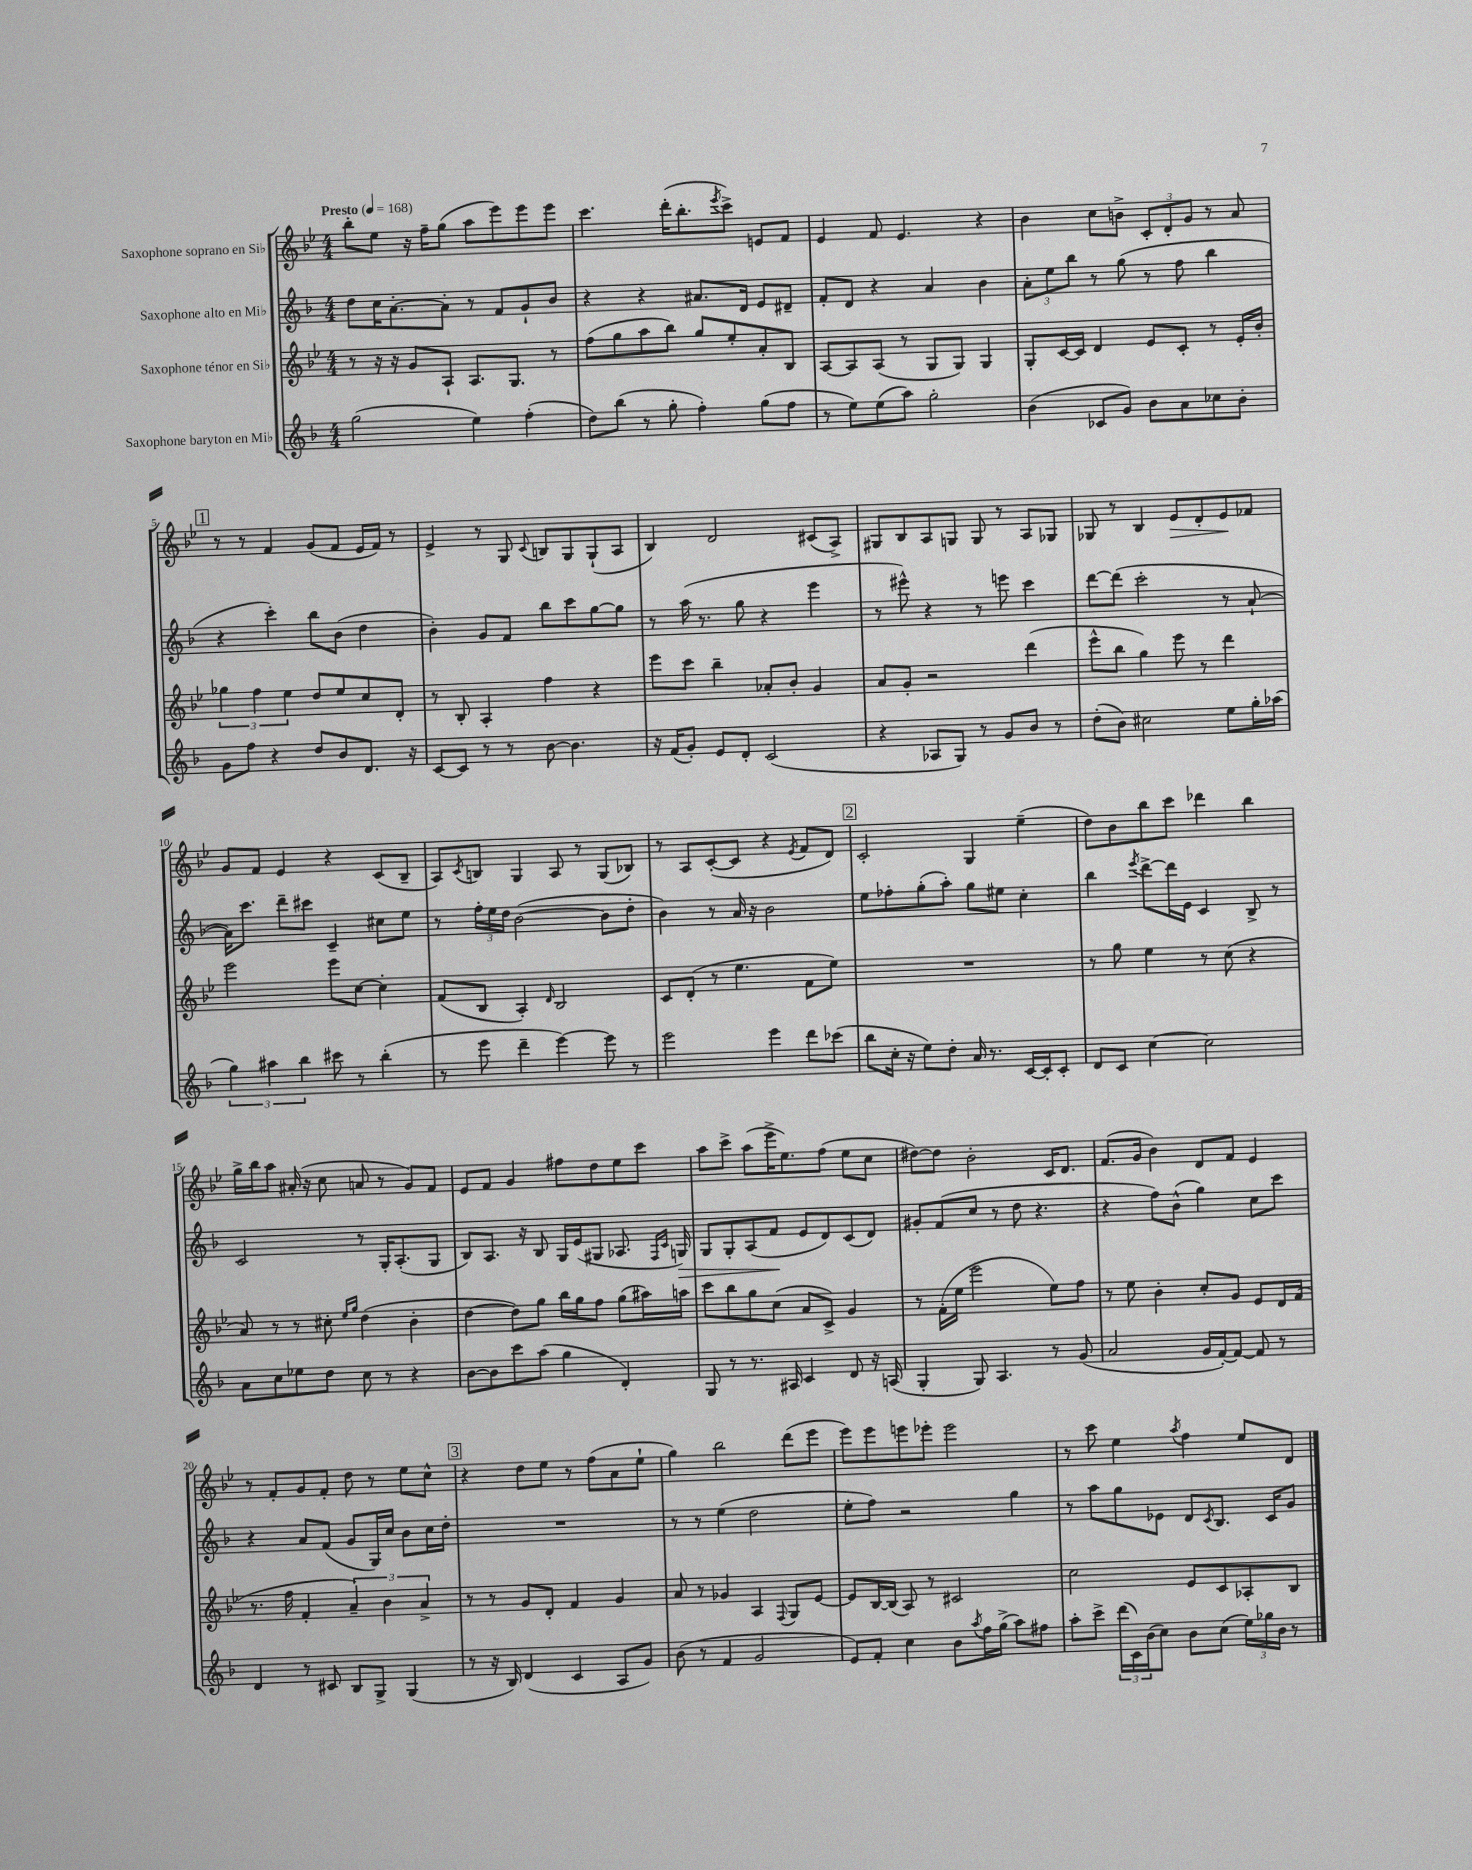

**kern	**kern	**kern	**dynam	**kern	**dynam
*part4	*part3	*part2	*part2	*part1	*part1
*staff4	*staff3	*staff2	*staff2	*staff1	*staff1
*I"Saxophone baryton en Mi♭	*I"Saxophone ténor en Si♭	*I"Saxophone alto en Mi♭	*	*I"Saxophone soprano en Si♭	*
*clefG2	*clefG2	*clefG2	*	*clefG2	*
*k[b-]	*k[b-e-]	*k[b-]	*	*k[b-e-]	*
*M4/4	*M4/4	*M4/4	*	*M4/4	*
*MM168	*MM168	*MM168	*	*MM168	*
=1	=1	=1	=1	=1	=1
!	!	!	!	!LO:TX:a:B:t=Presto	!
(2gg\	8r	8dd\L	.	8bb-'\L	.
.	16r	16cc\K	.	8ee-\J	.
.	16r	[8.a'\	.	.	.
.	8g/L	.	.	16r	.
.	.	.	.	16ff~\KL	.
.	8A`/J	8a'\J]	.	(8gg\J	.
4ee\)	8.A/L	8r	.	8aa\L	.
.	.	8f/L	.	8eee-\)	.
.	8.G/J	.	.	.	.
(4ff'\	.	8g`/	.	8eee-\	.
.	8r	8b-/J	.	8eee-\J	.
=2	=2	=2	=2	=2	=2
8dd\L)	(8ff\L	4r	.	4.ccc\	.
(8bb-\J	8gg\	.	.	.	.
8r	8aa\	4r	.	.	.
8gg'\	8bb-\J)	.	.	(16ddd'\KL	.
.	.	.	.	8.bb-'\	.
4ff'\)	8gg/L	8.a#X/L	.	.	.
.	.	.	.	8qeee-/	.
.	8ee-'/	.	.	8ccc^\J)	.
.	.	16d/Jk	.	.	.
(8gg\L	8a'/	8e/L	.	8en/L	.
8ff\J	8B-/J	8d#X~/J	.	8f/J	.
=3	=3	=3	=3	=3	=3
8r	[8A/L	8f'/L	.	4e-/	.
8ee\L)	8A/]	8d/J	.	.	.
(8ee\	(8A/J	4r	.	8f/	.
8aa\J)	8r	.	.	4.e-/	.
2gg'\	8G/L	4a/	.	.	.
.	8G/J)	.	.	.	.
.	4G/	4b-\	.	4r	.
=4	=4	=4	=4	=4	=4
(4b-\	8G'/L	12a'\L	.	4b-\	.
.	.	12ee\	.	.	.
.	[16c/L	.	.	.	.
.	.	12bb-\J	.	.	.
.	16c/JJ]	.	.	.	.
8c-X/L	4d/	8r	.	8cc\L	.
8g/J)	.	(8gg\	.	8bn^\J	.
8b-\L	8e-/L	8r	.	12c'/L	.
.	.	.	.	12d'/	.
8a\	8c'/J	8ff\	.	.	.
.	.	.	.	12g/J	.
8cc-X\	8r	4bb-\	.	8r	.
8b-'\J	16e-'/LL	.	.	8a/	.
.	16b-'/JJ	.	.	.	.
!!LO:LB:g=z
!!LO:REH:place=s1:t=1
=5	=5	=5	=5	=5	=5
8g\L	6gg-X\	4r	.	8r	.
8ff\J	.	.	.	8r	.
.	6ff\	.	.	.	.
4r	.	4ccc'\)	.	4f/	.
.	6ee-\	.	.	.	.
8dd/L	8dd/L	8bb-\L	.	(8g/L	.
8b-/	8ee-/	(8b-\J	.	8f/J	.
8.d/J	8cc/	4dd\	.	16e-/LL	.
.	.	.	.	16f/JJ)	.
.	8d'/J	.	.	8r	.
16r	.	.	.	.	.
=6	=6	=6	=6	=6	=6
[8c/L	8r	4b-'\)	.	4e-^/	.
8c/J]	8B-'/	.	.	.	.
8r	4A'/	8g/L	.	8r	.
8r	.	8f/J	.	8G/	.
.	.	.	.	8qqc/	.
[8b-\	4ff\	8bb-\L	.	8Bn/L	.
4.b-\]	.	8ccc\	.	8G/	.
.	4r	[8gg\	.	(8G`/	.
.	.	8gg\J]	.	8A/J	.
=7	=7	=7	=7	=7	=7
16r	8eee-\L	8r	.	4B-/)	.
(16f/KL	.	.	.	.	.
8g'/J)	8ccc\J	(16aa\	.	.	.
.	.	8.r	.	.	.
8e/L	4bb-~\	.	.	2d/	.
8d'/J	.	8gg\	.	.	.
(2c/	8a-X'/L	4r	.	.	.
.	8b-'/J	.	.	.	.
.	4g/	4eee\	.	(8c#X/L	.
.	.	.	.	8A^/J)	.
=8	=8	=8	=8	=8	=8
4r	8a/L	8r	.	8G#X/L	.
.	8g'/J	8eee#X^^\)	.	8B-/	.
8A-X/L	2r	4r	.	8A/	.
8G/J)	.	.	.	8Gn/J	.
8r	.	8r	.	8G/	.
8g/L	.	8eeen\	.	8r	.
8b-/J	(4ddd\	4ccc\	.	8A/L	.
8r	.	.	.	8G-X/J	.
=9	=9	=9	=9	=9	=9
(8dd'\L	8eee-^^\L	[8ddd\L	.	8G-X/	.
8b-\J)	8bb-\J	(8ddd\J]	.	8r	.
2cc#X\	4gg\)	2ccc'\	.	4B-/	.
!	!	!	!	!	!LO:HP:b
.	8eee-\	.	.	8e-/L	>
.	8r	.	.	8d'/	.
8ee\L	4ddd\	8r	.	8e-/	.
16gg'\L	.	[8a`/	.	8f-X/J	]
(16aa-X\JJ	.	.	.	.	.
!!LO:LB:g=z
=10	=10	=10	=10	=10	=10
6gg\)	2eee-\	16a\KL])	.	8g/L	.
.	.	8.ccc\J	.	.	.
.	.	.	.	8f/J	.
6aa#X\	.	.	.	.	.
.	.	8ddd~\L	.	4e-/	.
6bb-\	.	.	.	.	.
.	.	8ccc#X\J	.	.	.
8ccc#X\	8eee-\L	4c~/	.	4r	.
8r	[8cc\J	.	.	.	.
(4bb-'\	4cc'\]	8cc#X\L	.	(8c/L	.
.	.	8ee\J	.	8B-~/J	.
=11	=11	=11	=11	=11	=11
8r	(8f/L	8r	.	8A/L)	.
.	.	.	.	8qc/	.
8eee\	8B-/J	24ff'\LL	.	8Bn/J	.
.	.	24ee\	.	.	.
.	.	24dd\JJ	.	.	.
4ddd~\	4A'/)	([2b-\	.	4G/	.
.	16qqd/	.	.	.	.
[4eee\)	2B-/	.	.	8A/	.
.	.	.	.	8r	.
8eee\]	.	8b-\L]	.	(8G/L	.
8r	.	8dd'\J	.	8B-X/J)	.
=12	=12	=12	=12	=12	=12
2eee\	8c/L	4b-\)	.	8r	.
.	(8d'/J	.	.	8A/L	.
.	8r	8r	.	([8c'/	.
.	4.ee-\	16a/	.	8c/J]	.
.	.	16r	.	.	.
4eee\	.	2b-\	.	4r	.
.	.	.	.	8qe-/	.
8ddd\L	8f\L	.	.	8f/L	.
(8ccc-X\J	8ee-\J)	.	.	8d/J)	.
!!LO:REH:place=s1:t=2
=13	=13	=13	=13	=13	=13
8bb-\L	1r	8ee\L	.	2c'/	.
16cc'\Jk	.	8ff-X'\	.	.	.
16r	.	.	.	.	.
8ee\L)	.	(8gg'\	.	.	.
8dd'\J	.	8aa'\J)	.	.	.
16a/	.	8gg\L	.	4G/	.
8.r	.	.	.	.	.
.	.	8ee#X\J	.	.	.
[16c/LL	.	4cc'\	.	(4ee-~\	.
16c'/J]	.	.	.	.	.
8c'/J	.	.	.	.	.
=14	=14	=14	=14	=14	=14
8d/L	8r	4bb-\	.	8dd\L)	.
8c/J	8gg\	.	.	8b-\	.
.	.	8qeee/	.	.	.
[4cc\	4ee-\	[8ddd^\L	.	8bb-\	.
.	.	16ddd\L]	.	8ccc\J	.
.	.	16e\JJ	.	.	.
2cc\]	8r	4c/	.	4ddd-X\	.
.	(8cc\	.	.	.	.
.	4r	8B-^/	.	4bb-\	.
.	.	8r	.	.	.
!!LO:LB:g=z
=15	=15	=15	=15	=15	=15
8a\L	8a/)	2c/	.	16gg^\LL	.
.	.	.	.	16bb-\J	.
8cc\	8r	.	.	8aa\J	.
8ee-X\	8r	.	.	(16a#X'/	.
.	.	.	.	16r	.
8dd\J	8cc#X'\	.	.	8cc\	.
.	16qqee-/LL	.	.	.	.
.	16qqgg/JJ	.	.	.	.
8cc\	(4dd\	8r	.	8an/	.
8r	.	16G'/KL	.	8r	.
.	.	(8.A'/	.	.	.
4r	4b-'\	.	.	8g/L)	.
.	.	8G/J	.	8f/J	.
=16	=16	=16	=16	=16	=16
[8b-\L	[4dd\	8B-/L)	.	8e-/L	.
8b-\]	.	8.A/J	.	8f/J	.
8ccc\	8dd\L])	.	.	4g/	.
.	.	16r	.	.	.
(8aa\J	8gg\J	8B-/	.	.	.
4gg\	16bb-\LL	16G/LL	.	8ff#X\L	.
.	16gg\J	(16e/J	.	.	.
.	8ff\J	8G#X/J	.	8dd\	.
4d'/)	(8gg\L	8.A-X/	.	8ee-\	.
.	16aa#X\L)	.	.	8ccc\J	.
.	.	16qqF/LL	.	.	.
.	.	16qqc/JJ	.	.	.
!	!	!	!LO:HP:b	!	!
.	16aan\JJ	16Gn/)	>	.	.
=17	=17	=17	=17	=17	=17
8G/	8ccc\L	8G/L	.	8aa\L	.
8r	8bb-\	8G'/	.	8ccc^\J	.
8.r	8gg\	(8A/	.	(8aa\L	.
.	(8cc\J	8f/J	.	16eee-^\K	.
16A#X/	.	.	.	8.ee-\)	.
4c/	8a/L	8e/L	]	.	.
.	8c^/J)	8d/)	.	(8ff\J	.
8d/	4g/	(8c/	.	8ee-\L	.
16r	.	8d/J)	.	8cc\J	.
(16An/	.	.	.	.	.
=18	=18	=18	=18	=18	=18
4G'/	8r	8g#X'/L	.	[8dd#X\L)	.
.	(16f'\LL	(8f/	.	8dd#\J]	.
.	16ee-\JJ	.	.	.	.
8G/)	2eee-\	8cc/J	.	2b-'\	.
4.A/	.	8r	.	.	.
.	.	8dd\	.	.	.
.	.	4.r	.	.	.
8r	8ee-\L)	.	.	16c/KL	.
.	.	.	.	8.d/J	.
(8g/	8ff\J	.	.	.	.
=19	=19	=19	=19	=19	=19
2a/	8r	4r	.	(8.f/L	.
.	8ee-\	.	.	.	.
.	.	.	.	16g/Jk	.
.	4b-'\	8ff\L)	.	4b-\)	.
.	.	(8b-^^\J	.	.	.
16g/LL	8cc'/L	4gg\)	.	8d/L	.
[16f'/J)	.	.	.	.	.
8f/J_	8g/J	.	.	8f/J	.
8f/]	8e-/L	8cc\L	.	4e-/	.
8r	16d/L	8ccc\J	.	.	.
.	(16f/JJ	.	.	.	.
!!LO:LB:g=z
=20	=20	=20	=20	=20	=20
4d/	8.r	4r	.	8r	.
.	.	.	.	8f'/L	.
.	16ff\	.	.	.	.
8r	4f'/	8a/L	.	8g/	.
8c#X/	.	(8f/J	.	8f'/J	.
8B-/L	6a~/)	8g/L	.	8dd\	.
8G^/J	.	16G/L)	.	8r	.
.	6b-\	.	.	.	.
.	.	16cc/JJ	.	.	.
(4G/	.	8b-\L	.	8ee-\L	.
.	6a^/	.	.	.	.
.	.	16cc\L	.	8cc^^\J	.
.	.	16dd'\JJ	.	.	.
!!LO:REH:place=s1:t=3
=21	=21	=21	=21	=21	=21
8r	8r	1r	.	4r	.
16r	8r	.	.	.	.
16B-/)	.	.	.	.	.
(4d/	8g/L	.	.	8dd\L	.
.	8d'/J	.	.	8ee-\J	.
4c/	4f/	.	.	8r	.
.	.	.	.	(8ff\L	.
8A/L	4g/	.	.	8a\	.
8g/J)	.	.	.	8ee-`\J	.
=22	=22	=22	=22	=22	=22
(8b-\	8a/	8r	.	4gg\)	.
8r	8r	8r	.	.	.
4f/	4g-X/	(4ee\	.	2bb-\	.
2g/	4A/	2dd\	.	.	.
.	8qqF/	.	.	.	.
.	8G/L	.	.	(8ddd\L	.
.	[8e-/J	.	.	8eee-\J	.
=23	=23	=23	=23	=23	=23
8e/L)	8e-/L]	8ee'\L	.	8eee-\L)	.
8f'/J	[16B-/L	8ff\J)	.	8eee-\	.
.	(16B-/JJ]	.	.	.	.
4cc\	8A/)	2r	.	8eeen\	.
.	8r	.	.	8eee-X'\J	.
8b-\L	2c#X/	.	.	2eee-\	.
8qaa/	.	.	.	.	.
16ff\L	.	.	.	.	.
(16gg^\JJ	.	.	.	.	.
8aa\L)	.	4gg\	.	.	.
8ff#X\J	.	.	.	.	.
=24	=24	=24	=24	=24	=24
8aa'\L	2cc\	8r	.	8r	.
8ccc^\J	.	8aa\L	.	8ccc\	.
(24ddd\LL	.	8gg\	.	4ee-\	.
24c\)	.	.	.	.	.
(24b-\J	.	.	.	.	.
8cc\J)	.	8e-X\J	.	.	.
.	.	.	.	8qaa/	.
8b-\L	8e-/L	8d/L	.	4ff\	.
.	.	8qc/	.	.	.
(8cc\J	8c/	8.B-/J	.	.	.
24ee\LL)	8A-X'/	.	.	8ee-/L	.
24gg-X\	.	.	.	.	.
.	.	16c/KL	.	.	.
24b-\JJ	.	.	.	.	.
8r	8B-/J	8g/J	.	8d/J	.
==	==	==	==	==	==
*-	*-	*-	*-	*-	*-
